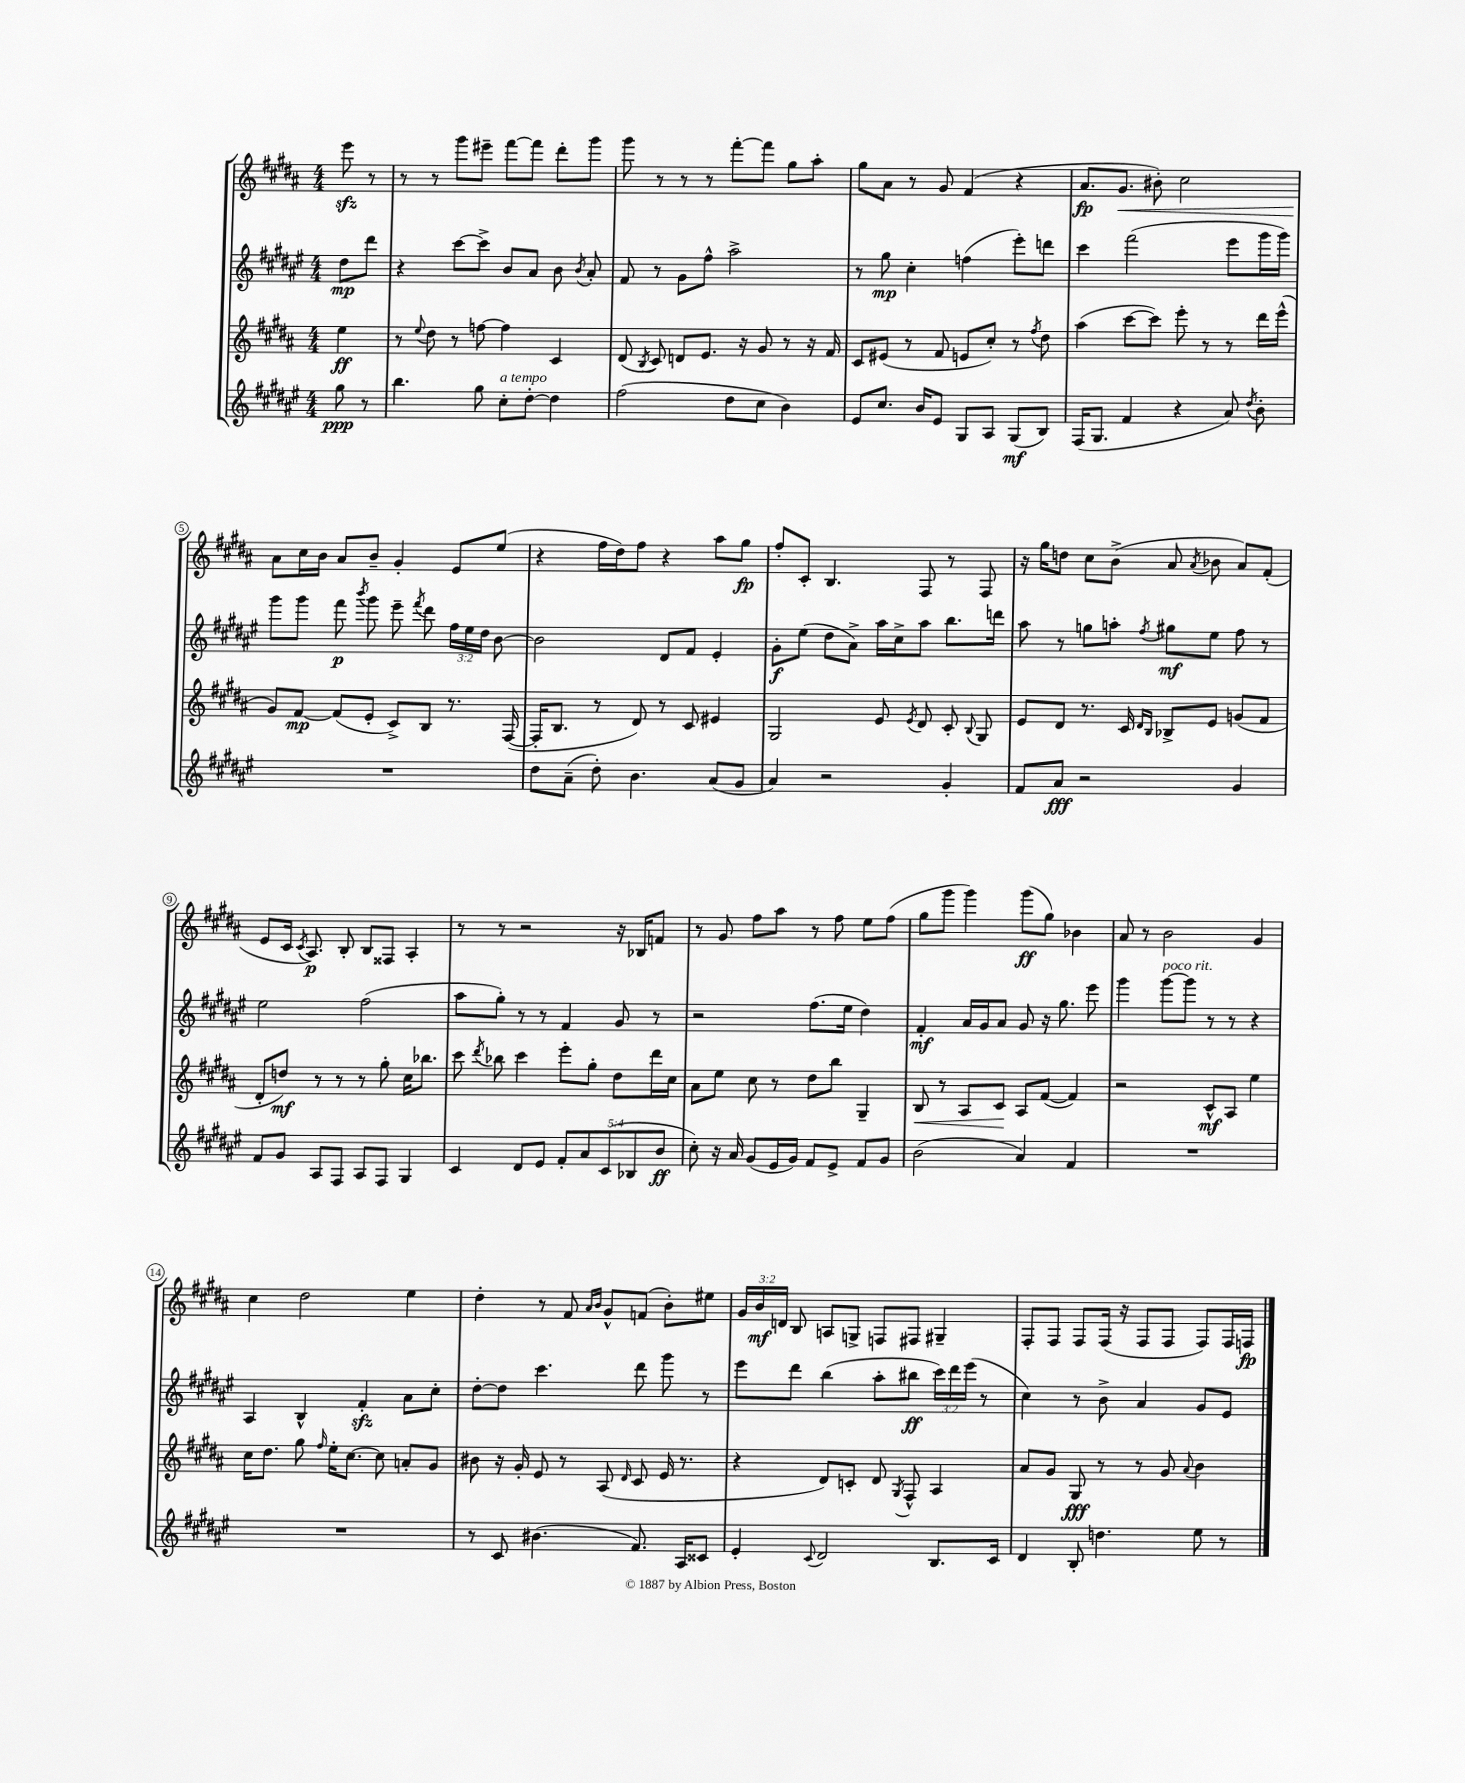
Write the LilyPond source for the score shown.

<<
\new StaffGroup <<
\new Staff = "s0" {
    \clef treble \key b \major \numericTimeSignature \time 4/4 \override Staff.TupletNumber.text = #tuplet-number::calc-fraction-text \partial 4
    \autoBeamOff e'''8\sfz r8 |
    r8 r8 gis'''8[ eis'''8]-- fis'''8[~ fis'''8] dis'''8[-. gis'''8] |
    gis'''8 r8 r8 r8 fis'''8[~-. fis'''8] gis''8[ ais''8]-. |
    gis''8[ ais'8] r8 gis'8 fis'4( r4 |
    ais'8.[\fp gis'8.]\< bis'8-.) cis''2 |
    ais'8[\! cis''16 b'16] ais'8[ b'8]-- gis'4-. e'8[ e''8]( |
    r4 fis''16[ dis''16) fis''8] r4 ais''8[ gis''8]\fp |
    fis''8[-. cis'8]-. b4. fis8 r8 fis8 |
    r16 gis''16[ d''8] cis''8[ b'8]->( ais'8 \acciaccatura { ais'8 } bes'8 ais'8[) fis'8]-.( |
    e'8[ cis'16] \acciaccatura { cis'8 } ais8.\p) b8-. b8[ fisis8] ais4-. |
    r8 r8 r2 r16 bes16[ f'8] |
    r8 gis'8 fis''8[ ais''8] r8 fis''8 e''8[ fis''8]( |
    gis''8[ gis'''8] gis'''4) gis'''8[\ff( gis''8]) bes'4 |
    ais'8 r8 b'2 gis'4 |
    cis''4 dis''2 e''4 |
    dis''4-. r8 fis'8 \grace { ais'16[ b'16] } gis'8[-^ f'8]( b'8[-.) eis''8] |
    \tuplet 3/2 { gis'16[ b'16\mf d'16] } b8 a8[ g8]-> f8[ fis8] gis4-- |
    fis8[-. fis8] fis8[ fis16]( r16 fis8[ fis8] fis8[) fis16 f16]\fp \bar "|." |
}
\new Staff = "s1" {
    \clef treble \key fis \major \numericTimeSignature \time 4/4 \override Staff.TupletNumber.text = #tuplet-number::calc-fraction-text \partial 4
    \autoBeamOff dis''8[\mp dis'''8] |
    r4 cis'''8[~ cis'''8]-> b'8[ ais'8] b'8 \acciaccatura { b'8 } ais'8-. |
    fis'8 r8 gis'8[ fis''8]-^ ais''2-> |
    r8 gis''8\mp cis''4-. f''4( eis'''8[-.) d'''8] |
    cis'''4 fis'''2( eis'''8[ gis'''16 gis'''16]) |
    gis'''8[ gis'''8] fis'''8\p \acciaccatura { b'''8 } gis'''8 eis'''8-- \acciaccatura { fis'''8 } dis'''8 \tuplet 3/2 { fis''16[ eis''16 dis''16] } b'8~ |
    b'2 dis'8[ fis'8] eis'4-. |
    gis'8[-.\f eis''8]( dis''8[ ais'8]->) ais''16[ cis''16-> ais''8] b''8.[ d'''16] |
    ais''8 r8 g''8[ a''8]-. \acciaccatura { fis''8 } gis''8[\mf eis''8] fis''8 r8 |
    eis''2 fis''2( |
    ais''8[ gis''8]-.) r8 r8 fis'4 gis'8 r8 |
    r2 fis''8.[( eis''16] dis''4) |
    fis'4-.\mf ais'16[ gis'16 ais'8] gis'8 r16 gis''8. eis'''8 |
    gis'''4 gis'''8[~^\markup { \italic "poco rit." } gis'''8] r8 r8 r4 |
    ais4 b4-^ fis'4-.\sfz ais'8[ cis''8]-. |
    dis''8[~-. dis''8] cis'''4. dis'''8 gis'''8 r8 |
    eis'''8[ dis'''8] b''4( ais''8[-. bis''8]\ff \tuplet 3/2 { cis'''16[) dis'''16 eis'''16]( } r8 |
    cis''4) r8 b'8-> ais'4 gis'8[ eis'8] \bar "|." |
}
\new Staff = "s2" {
    \clef treble \key b \major \numericTimeSignature \time 4/4 \partial 4
    \autoBeamOff e''4\ff |
    r8 \appoggiatura { e''8 } dis''8 r8 f''8~ f''4 cis'4 |
    dis'8( \acciaccatura { b8 } cis'8) d'8[ e'8.] r16 gis'8 r8 r16 fis'16 |
    cis'8[ eis'8]( r8 fis'8 e'8[ cis''8]-.) r8 \acciaccatura { fis''8 } dis''8 |
    ais''4( cis'''8[~ cis'''8]) e'''8-. r8 r8 dis'''16[ e'''16]-^( |
    gis'8[) fis'8]~\mp fis'8[( e'8]-. cis'8[->) b8] r8. fis16~( |
    fis16[-. b8.] r8 dis'8) r8 cis'8 eis'4 |
    gis2 e'8 \acciaccatura { e'8 } dis'8 cis'8-. \appoggiatura { b8 } gis8 |
    e'8[ dis'8] r8. cis'16 \grace { dis'16[ b16] } bes8[-> e'8] g'8[( fis'8] |
    dis'8[-. d''8]\mf) r8 r8 r8 gis''8-. cis''16[ bes''8.] |
    cis'''8 \acciaccatura { dis'''8 } bes''8 cis'''4 e'''8[-. gis''8]-. dis''8[ dis'''16 cis''16] |
    ais'8[ e''8] cis''8 r8 dis''8[ b''8] gis4-- |
    b8\< r8 ais8[ cis'8]\! ais8[ fis'8]~( fis'4) |
    r2 cis'8[-^\mf ais8] e''4 |
    cis''16[ dis''8.] gis''8 \grace { fis''16 } e''16[-. cis''8.]~ cis''8 a'8[-. gis'8] |
    bis'8 r16 gis'16-. e'8 r8 ais8( \grace { dis'16 } cis'8 e'16 r8. |
    r4 dis'8[) c'8]-. dis'8 \acciaccatura { gis8 } fis8-^ ais4 |
    ais'8[ gis'8] gis8\fff r8 r8 gis'8 \appoggiatura { ais'8 } b'4 \bar "|." |
}
\new Staff = "s3" {
    \clef treble \key fis \major \numericTimeSignature \time 4/4 \override Staff.TupletNumber.text = #tuplet-number::calc-fraction-text \partial 4
    \autoBeamOff gis''8\ppp r8 |
    b''4. gis''8 cis''8[-.^\markup { \italic "a tempo" } dis''8]~-. dis''4 |
    fis''2( dis''8[ cis''8] b'4) |
    eis'8[ cis''8.] b'16[ eis'8] gis8[ ais8] gis8[\mf( b8]) |
    fis16[( gis8.] fis'4 r4 ais'8) \acciaccatura { dis''8 } b'8-. |
    R1 |
    dis''8[ ais'8]--( dis''8-.) b'4. ais'8[( gis'8] |
    ais'4) r2 gis'4-. |
    fis'8[ ais'8]\fff r2 gis'4 |
    fis'8[ gis'8] ais8[ fis8] ais8[ fis8] gis4 |
    cis'4 dis'8[ eis'8] \tuplet 5/4 { fis'8[-. ais'8 cis'8( bes8 b'8]\ff } |
    cis''8-.) r16 ais'16 gis'8[( eis'16 gis'16]) fis'8[ eis'8]-> fis'8[ gis'8] |
    b'2( ais'4) fis'4 |
    R1 |
    R1 |
    r8 cis'8 bis'4.( fis'8.) ais16[ cisis'8] |
    eis'4-. \appoggiatura { cis'8 } dis'2 b8.[ cis'16] |
    dis'4 b8-. d''4. eis''8 r8 \bar "|." |
}
>>
>>
\layout { \context { \Score \override BarNumber.stencil = #(make-stencil-circler 0.1 0.3 ly:text-interface::print) } }
